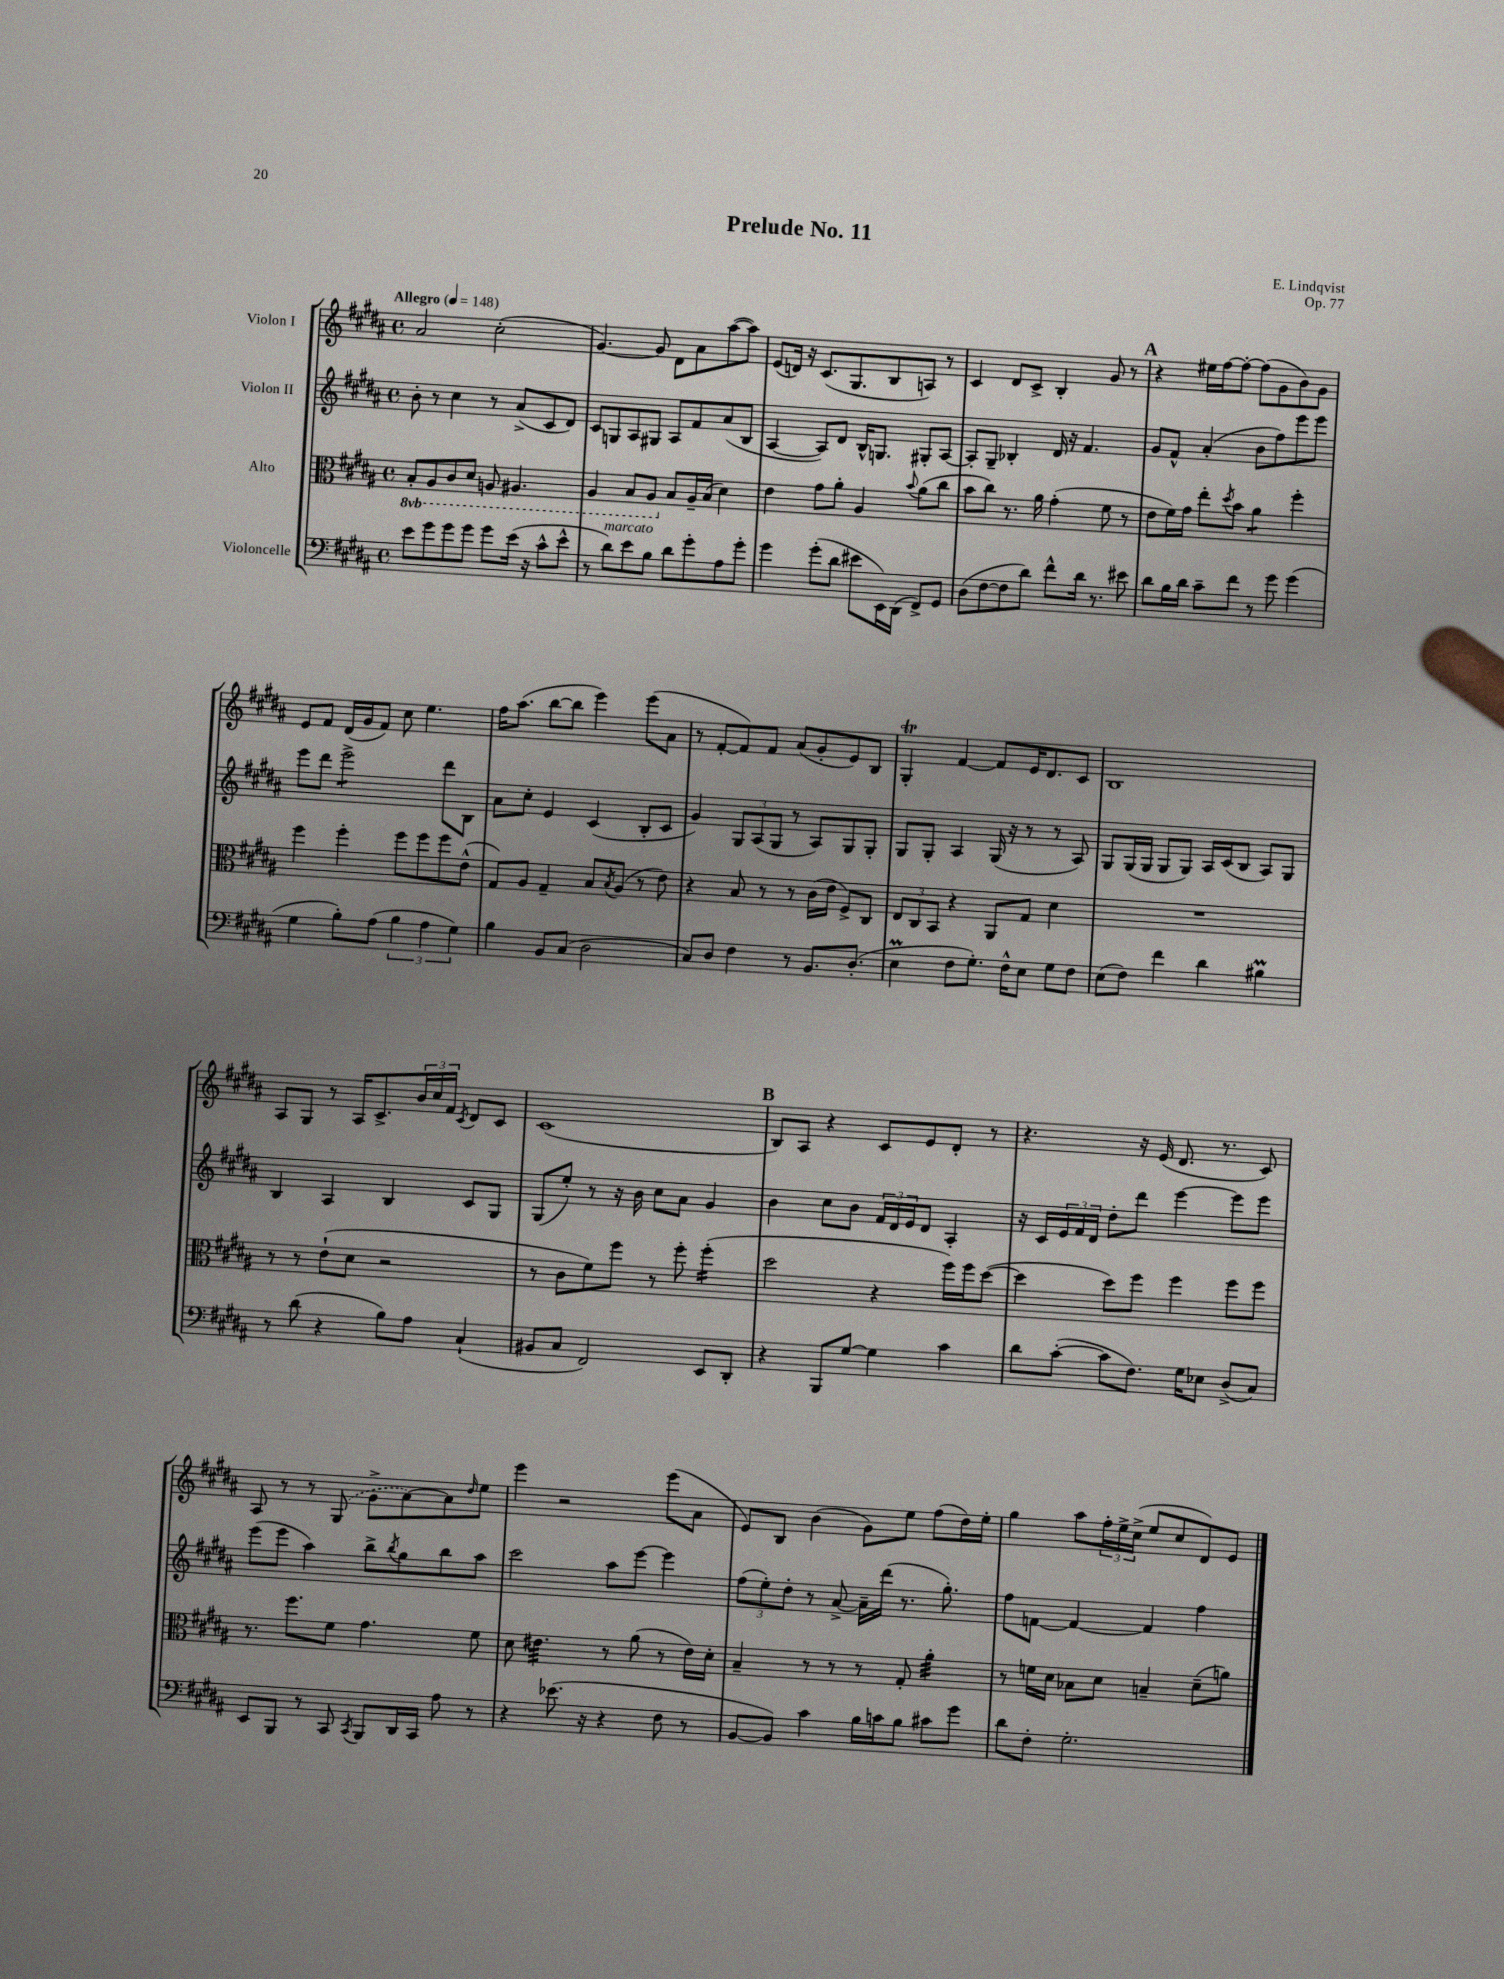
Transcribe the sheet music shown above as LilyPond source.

\header { title = "Prelude No. 11" composer = "E. Lindqvist" opus = "Op. 77" }
<<
\new StaffGroup <<
\new Staff = "s0" \with { instrumentName = "Violon I" } {
    \clef treble \key b \major \defaultTimeSignature \time 4/4 \tempo "Allegro" 4 = 148
    ais'2 cis''2-.( |
    gis'4.~) gis'8 dis'8 ais'8 ais''8~( ais''8) |
    e'8( d'16) r16 cis'8.( gis8. b8 a8) r8 |
    cis'4 dis'8 cis'8-> b4-. gis'8 r8 |
    \mark \markup { \bold "A" } r4 eis''16 fis''16~ fis''8~-. fis''8( gis'8 b'8) gis'8 |
    e'8 fis'8 dis'16( gis'16 fis'8) cis''8 e''4. |
    fis''16 ais''8.( b''8~ b''8 e'''4) e'''8( ais'8 |
    r8 fis'8~-. fis'8) fis'8 ais'8( gis'8-. e'8) b8 |
    gis4-.\trill fis'4~ fis'8 e'16 dis'8. cis'8 |
    b1 |
    ais8 gis8 r8 ais16 cis'8.-> \tuplet 3/2 { b'16 cis''16 fis'16 } \acciaccatura { cis'8 } dis'8 cis'8 |
    cis'1( |
    \mark \markup { \bold "B" } b8) ais8 r4 cis'8 e'8 dis'8-. r8 |
    r4. r16 e'16( dis'8. r8. cis'8) |
    ais8 r8 r8 \once \slurDashed gis8( gis'8-> ais'8~) ais'8 \grace { dis''16 } e''8 |
    e'''4 r2 e'''8( ais'8 |
    e'8) b8 b'4( gis'8) e''8 fis''8( dis''16) e''16-. |
    gis''4 ais''8 \tuplet 3/2 { fis''16-. e''16-> cis''16->( } e''8 cis''8 dis'8) e'8 \bar "|." |
}
\new Staff = "s1" \with { instrumentName = "Violon II" } {
    \clef treble \key b \major \defaultTimeSignature \time 4/4
    b'8-. r8 cis''4 r8 ais'8->( cis'8 dis'8) |
    cis'8 g8 ais8 gis8 ais8 fis'8 ais'8( b8 |
    ais4~ ais8) dis'8 b16-^ g8. gis8-. ais8~ |
    ais8-. gis8-- bes4-. dis'16 r16 fis'4. |
    \mark \markup { \bold "A" } gis'8 fis'8-^ ais'4-.( b'8 fis''8) e'''8 e'''8 |
    e'''8 dis'''8 e'''2:8-> dis'''8 b8 |
    ais'8 cis''8-. e'4 cis'4( b8-. cis'8 |
    gis'4) \tuplet 3/2 { gis8 ais8( gis8 } r8 ais8) gis8 gis8-. |
    gis8 gis8-. ais4 gis16( r16 r8 r8 ais8) |
    gis8 gis16( gis16 gis8 gis8) ais16 cis'16( b8 ais8) gis8 |
    b4 ais4 b4 cis'8 gis8 |
    gis8( e''8-.) r8 r16 b'16 cis''8 ais'8 gis'4 |
    \mark \markup { \bold "B" } b'4 cis''8 b'8 \tuplet 3/2 { fis'16 dis'16 e'16 } dis'8 ais4-. |
    r16 cis'16 \tuplet 3/2 { e'16 fis'16 dis'16 } dis''8-. dis'''8 e'''4~ e'''8 e'''8 |
    e'''8( e'''8 ais''4) b''8-> \acciaccatura { b''8 } gis''8 b''8 ais''8 |
    cis'''2 ais''8 e'''8~ e'''4 |
    \tuplet 3/2 { fis''8( e''8-.) dis''8-. } r8 ais'8~-> ais'16-- dis'''16( r8. gis''8.-.) |
    fis''8 f'8~ f'4~ f'4 fis''4 \bar "|." |
}
\new Staff = "s2" \with { instrumentName = "Alto" } {
    \clef alto \key b \major \defaultTimeSignature \time 4/4 \set Staff.ottavationMarkups = #ottavation-simple-ordinals
    \ottava #-1 b,8-. ais,8 cis8 dis8 a,8 ais,4. |
    ais,4 b,8 ais,8 \ottava #0 b8 ais16-- b16( dis'4) |
    e'4 gis'8 ais'8-. ais4 \appoggiatura { b'8 } ais'8( cis''8 |
    b'8 cis''8) r8. ais'16 gis'4-.( fis'8 r8 |
    \mark \markup { \bold "A" } e'8 fis'16) gis'16 e''8-. \acciaccatura { dis''8 } b'8 ais'4:8 fis''4-. |
    fis''4 fis''4-. fis''8 fis''8 fis''8 e'8-^( |
    gis8) ais8 gis4-- b8 \acciaccatura { b8 } ais8( r8 e'8) |
    r4 b8 r8 r8 cis'16( e'16 fis8->) cis8 |
    \tuplet 3/2 { e8 cis8 b,8 } r4 ais,8 gis8 dis'4 |
    R1 |
    r8 r8 e'8-!( dis'8 r2 |
    r8 cis'8 fis'8) fis''8 r8 fis''8-. fis''4:16-.( |
    \mark \markup { \bold "B" } dis''2 r4 fis''16) fis''16 dis''8~( |
    dis''4 dis''8) fis''8 fis''4 fis''8 fis''8 |
    r8. fis''8. fis'8 gis'4. fis'8 |
    dis'8 eis'4.:32 r8 ais'8( r8 eis'16) dis'16-. |
    b4-- r8 r8 r8 gis8-. ais'4:32-. |
    r8 f'16 dis'16 bes8 dis'8 b4-- dis'8--( a'8) \bar "|." |
}
\new Staff = "s3" \with { instrumentName = "Violoncelle" } {
    \clef bass \key b \major \defaultTimeSignature \time 4/4
    e'8 gis'8 gis'8 gis'8 gis'8 e'16( r16 cis'8-^ e'8-^ |
    r8 dis'8^\markup { \italic "marcato" }) e'8 b8 dis'8 gis'8-. ais8 gis'8-. |
    gis'4 gis'8-.( dis'8 eis'8 e,16) dis,16( fis,8->) gis,8 |
    dis8( fis8~ fis8 dis'8) fis'8-^ dis'16 r8. eis'8 |
    \mark \markup { \bold "A" } dis'8 b16 dis'16 cis'8-- fis'8 r8 gis'8 gis'4( |
    gis4 b8-.) ais8( \tuplet 3/2 { b4 ais4 gis4) } |
    b4 b,8 cis8( dis2 |
    cis8) dis8 fis4 r8 b,8. dis8.-.( |
    e4\prall fis8 gis8.-.) fis16-^ e8 gis8 fis8 |
    e8( fis8) fis'4 dis'4 bis4\prall |
    r8 dis'8( r4 b8) ais8 cis4-!( |
    bis,8 cis8 fis,2) e,8 dis,8-. |
    \mark \markup { \bold "B" } r4 b,,8 gis8~ gis4 cis'4 |
    dis'8 cis'8~-.( cis'8 fis8.) gis16 ees8 dis8->( cis8) |
    e,8 b,,8 r8 cis,8 \acciaccatura { cis,8 } b,,8 dis,16 cis,16 ais8 r8 |
    r4 ees'8.( r16 r4 fis8 r8 |
    b,8~ b,8) cis'4 b16 c'16 b8 cis'8 gis'8 |
    dis'8 fis8-. gis2.-. \bar "|." |
}
>>
>>
\layout { \context { \Score \remove "Bar_number_engraver" } }
